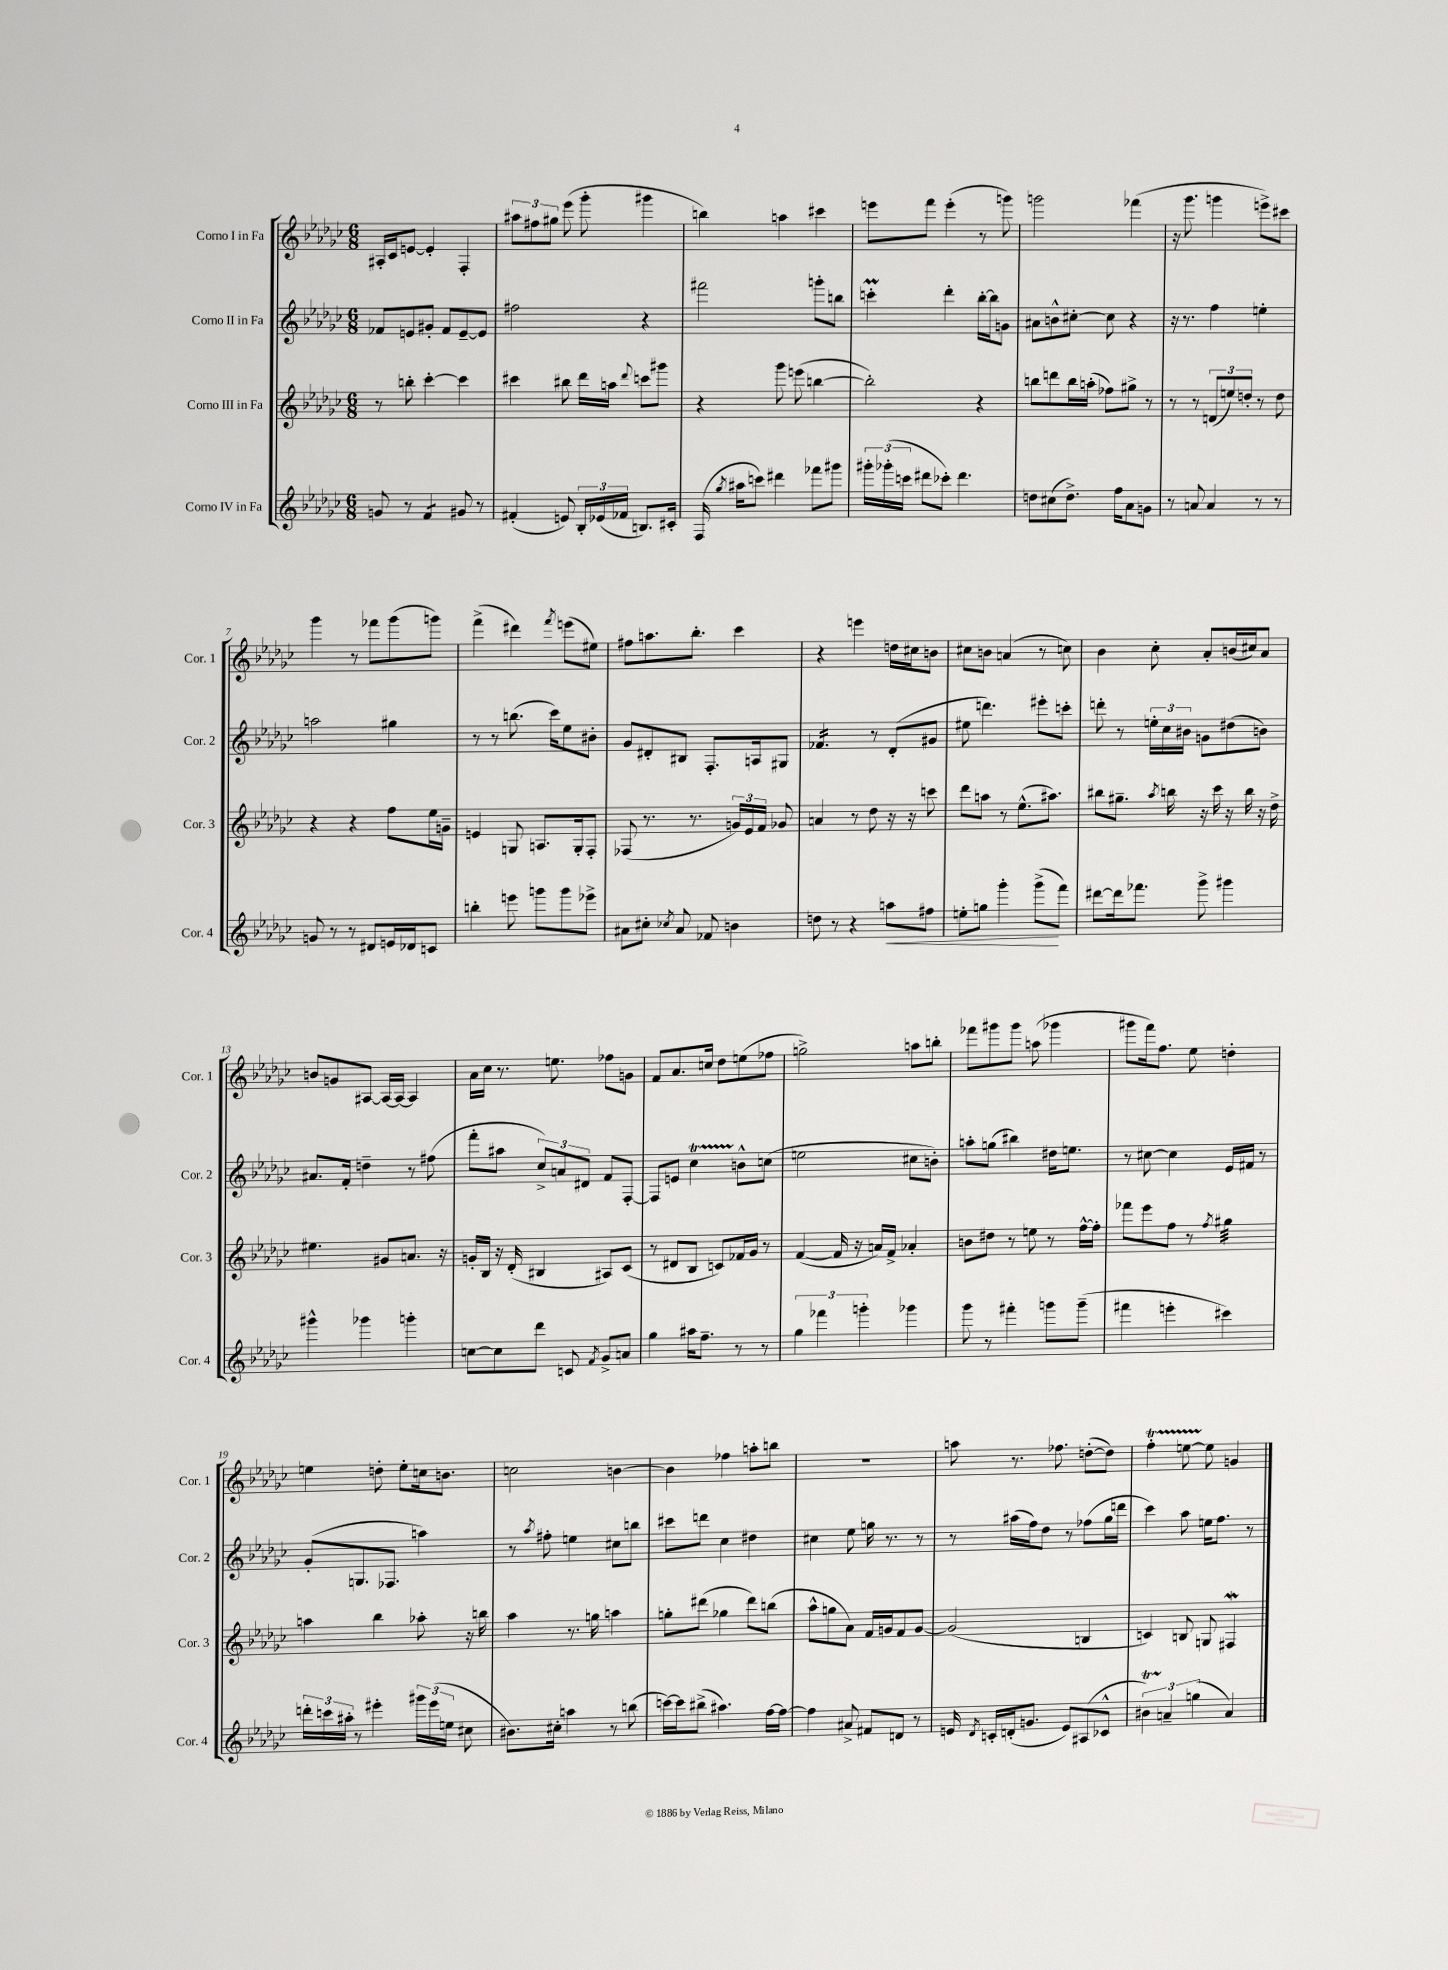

**kern	**kern	**kern	**kern
*staff4	*staff3	*staff2	*staff1
*clefG2	*clefG2	*clefG2	*clefG2
*k[b-e-a-d-g-c-]	*k[b-e-a-d-g-c-]	*k[b-e-a-d-g-c-]	*k[b-e-a-d-g-c-]
*M6/8	*M6/8	*M6/8	*M6/8
8g/	8r	8f-/L	16A#'/LL
.	.	.	16c-/J
8r	8bb'\	8e/	[8e/J
4f/	[4ccc-'\	8g#'/J	4e'/]
.	.	8f-/L	.
8g#/	4ccc-\]	[8e~/	4F'/
8r	.	8e/]J	.
=	=	=	=
(4f#'/	4ccc#\	2ff#\	12aa#\L
.	.	.	12ff#\
.	.	.	12gg#\J
8e/)	8bb#\	.	(8eee-\
24B-'/LL	16ddd-\LL	.	8ggg-'\
(24e-/	.	.	.
.	16aa\JJ	.	.
24f-/JJ	.	.	.
.	8qqddd-/	.	.
8.B/L)	8ccc\L	4r	4ggg#\
.	8ggg#\J	.	.
16c#'/Jk	.	.	.
=	=	=	=
(16F/	4r	2fff#\	4bb\)
8qgg-/	.	.	.
16aa#\LK	.	.	.
8ccc\J)	.	.	.
4ddd#\	8ggg-\	.	4aa\
.	(8eee\	.	.
8fff-\L	[4bb\	8ggg'\L	4ccc#\
8ggg#\J	.	8bb\J	.
=	=	=	=
24ggg#'\LL	2bb'\])	4ccc'\	8eee\L
(24ggg-'\	.	.	.
24ccc\JJ	.	.	.
8ddd#\L	.	.	8fff\J
8ccc-'\J)	.	4ddd-'\	(4eee'\
4.ddd#\	.	.	.
.	4r	[16bb-'\LL	8r
.	.	16bb-\]J	.
.	.	8g\J	8ggg\)
=	=	=	=
8dd\L	8bb\L	8a#\L	2ggg\
(8cc#\	8ddd\	8b^^\	.
8.dd^\J)	16bb\L	[8cc#'\J	.
.	(16aa'\JJ	.	.
.	8ff-\L)	8cc#\]	.
16ff\LK	.	.	.
8a-\	8gg#^\J	4r	(4fff-\
8g\J	8r	.	.
=	=	=	=
8r	8r	16r	16r
.	.	8.r	8.ggg-\
8a/	8r	.	.
4a/	(12d/L	4ff\	4ggg\
.	12ee/)	.	.
.	12dd'/J	.	.
8r	8r	4ee'\	8eee^\L)
8r	8dd\	.	8ccc#\J
=	=	=	=
8g/	4r	2aa\	4ggg-\
8r	.	.	.
8r	4r	.	8r
8d#/L	.	.	8fff-\L
16e/L	8ff\L	4gg#\	(8ggg-\
16d-/J	.	.	.
8c/J	16ee-\L	.	8ggg\J)
.	16g~\JJ	.	.
=	=	=	=
4bb'\	4e/	8r	(4fff^\
.	.	8r	.
8eee\	8G/	(8.bb\	4ddd#\)
8ggg\L	8.A/L	.	.
.	.	16ccc-\LK)	.
.	.	.	8qfff/
8ggg\	.	8ee-\	(8eee\L
.	16G'/k	.	.
8eee-^\J	8F'/J	8b#'\J	8ee#\J)
=	=	=	=
8a#\L	(8F-/	8g-/L	8ff#\L
8cc#'\J	8.r	8d#'/	8.aa\
8qcc-/	.	.	.
8a#/	.	8B#/J	.
.	8.r	.	8.bb-'\J
8f-/	.	8.F'/L	.
4b\	24g/LL)	.	4ccc-\
.	24e-/	.	.
.	.	16A/k	.
.	24f/JJ	.	.
.	8g-/	8G#/J	.
=	=	=	=
8dd\	4a/	4.f-/	4r
8r	.	.	.
4r	8r	.	4eee\
.	8dd-\	8r	.
8aa\L	16r	(8d-'/L	16dd\LL
.	16r	.	16cc#\J
8ff#\J	8ccc\	8g#/J	8b\J
=	=	=	=
8ee'\L	8ddd-\L	8ee#\	8cc#\L
8gg\J	8aa\J	4.ddd\)	8b\J
4ggg-'\	8r	.	(4a/
.	(8.ee-^^\L	.	.
(8ggg-^\L	.	8eee#'\L	8r
.	8.aa#\J)	.	.
8fff\J)	.	8ccc'\J	8cc\)
=	=	=	=
[8ddd#\L	8bb#\L	8ddd'\	4b-\
16ddd#\]k	8.gg#~\J	8r	.
8.fff-\J	.	.	.
.	.	24ee'\LL	8cc-'\
.	.	24cc-\	.
.	8qaa-/	.	.
.	16bb\	.	.
.	.	24b#\JJ	.
8ggg-^\	16r	8g\L	8a-'/L
.	16ccc-\	.	.
4ggg#\	16r	(8dd#\	(16b/L
.	16bb\	.	16cc#/J)
.	16r	8b\J)	8a-/J
.	16dd-^\	.	.
=	=	=	=
4ggg#^^\	4.ee#\	8.a#/L	8b/L
.	.	.	8g/
.	.	16f'/Jk	.
4ggg-\	.	4dd~\	[8A#/J
.	8g#/L	.	16A#/_LL
.	.	.	16A#/_JJ
4ggg'\	8.a/J	8r	4A#/]
.	.	(8ff#\	.
.	16r	.	.
=	=	=	=
[8cc\L	16g'/LL	8fff'\L	16a-\LL
.	16B-/JJ	.	16cc-\JJ
8cc\]	16r	8aa#\J	8.r
.	(16d-'/	.	.
8ddd-\J	4B#/	12cc-^/L)	.
.	.	.	8.ee\
.	.	12a/	.
8c/	.	.	.
.	.	12d#/J	.
8qf/	.	.	.
8g-^/L	8A#/L)	8f/L	8ff-\L
8a/J	(8c-/J	[8F'/J	8g\J
=	=	=	=
4gg-\	8r	8F/]L	8f/L
.	8d#/L	8e/J	8.a-/
16aa#\LK	8B-/J	4cc-\	.
8.ff~\J	.	.	16cc/Jk
.	8c/L)	.	8dd-\L
8r	16f-/L	8b^^\L	(8ee\
.	16g-/JJ	.	.
8r	8r	(8cc\J	8ff-\J
=	=	=	=
6gg-\	([4f/	2ee\	2gg^\)
6fff-\	.	.	.
.	16f/]	.	.
.	16r	.	.
6ggg'\	.	.	.
.	16a/LL)	.	.
.	16f^/JJ	.	.
4ggg-\	4a-'/	8cc#\L	8aa\L
.	.	8b'\J)	8bb'\J
=	=	=	=
8ggg-\	8b\L	8aa'\L	8fff-\L
8r	8dd#\J	(8gg\J	8ggg#\
4fff#'\	8r	4bb#\)	8ggg#\J
.	8ee\	.	(8aa\
8ggg\L	8r	16dd#\LK	4ggg-\
.	.	8.ee\J	.
(8ggg~\J	[16ff^^\LL	.	.
.	16ff'\]JJ	.	.
=	=	=	=
4fff#\	8fff-\L	8r	8ggg#\L
.	8eee-\	[8cc#\	16fff\k)
.	.	.	8.ff\J
4eee'\	8ff\J	4cc#\]	.
.	8r	.	8ee-\
.	8qff/	.	.
4ccc#\)	4gg#\	16e-/LL	4dd'\
.	.	16f#/JJ	.
.	.	8r	.
=	=	=	=
24ddd'\LL	4aa\	(8g-'/L	4ee\
24ccc\	.	.	.
24aa#'\JJ	.	.	.
8r	.	8.G/	.
4eee#'\	4bb-\	.	8dd'\
.	.	8.F-/J	.
.	.	.	8ee'\L
24ggg#\LL	8aa-'\	4aa\)	16cc\k
(24eee#\	.	.	.
.	.	.	8.b\J
24ee\JJ	.	.	.
8cc#\	16r	.	.
.	16bb\	.	.
=	=	=	=
8.b#\L)	4aa-\	8r	2cc\
.	.	8qaa-/	.
.	.	8ff#'\	.
16cc#'\Jk	.	.	.
4aa\	8.r	4ee\	.
.	16gg\	.	.
8r	4aa\	8cc#\L	[4b\
(8bb\	.	8bb\J	.
=	=	=	=
[16ccc\LL)	8gg'\L	8ccc#\L	4b\]
16ccc\]J	.	.	.
(8bb#^\J	(8ddd#\J	8ddd\J	.
4.aa#\)	4gg-\	4cc-\	4ff-\
.	8ddd#\L)	4dd#\	8aa'\L
[16ff\LL	(8bb\J	.	8bb\J
16ff\_JJ	.	.	.
=	=	=	=
4ff\]	8aa-^^\L	4cc#\	2.r
.	8gg\	.	.
8a#^/	8a-\J)	8ee-\	.
8f#/L	16f/LL	16gg\	.
.	16g/J	8.r	.
8d/J	8f/	.	.
8r	[8g/J	8r	.
=	=	=	=
16e/	(2g/]	8r	8aa\
8qd-/	.	.	.
16c'/LL	.	.	.
(16d'/J	.	(16aa#\LL	8.r
8.g/J	.	16ff\J)	.
.	.	8dd-\J	.
.	.	.	8.ff-\
8e/L)	.	8r	.
(8A#/	4B/	(8ff-\L	([8dd'\L
8c-^^/J	.	16gg-\L	8dd\]J)
.	.	16ddd\JJ	.
=	=	=	=
6b#\)	4c/)	4ccc-\)	4ff'\
6a~/	.	.	.
.	8B/	8aa-\	[8ee\
(6gg\	.	.	.
.	8G/	16ee\LK	8ee\]
.	.	8.ff\J	.
4a/)	4F#/	.	4g/
.	.	8r	.
==	==	==	==
*-	*-	*-	*-
